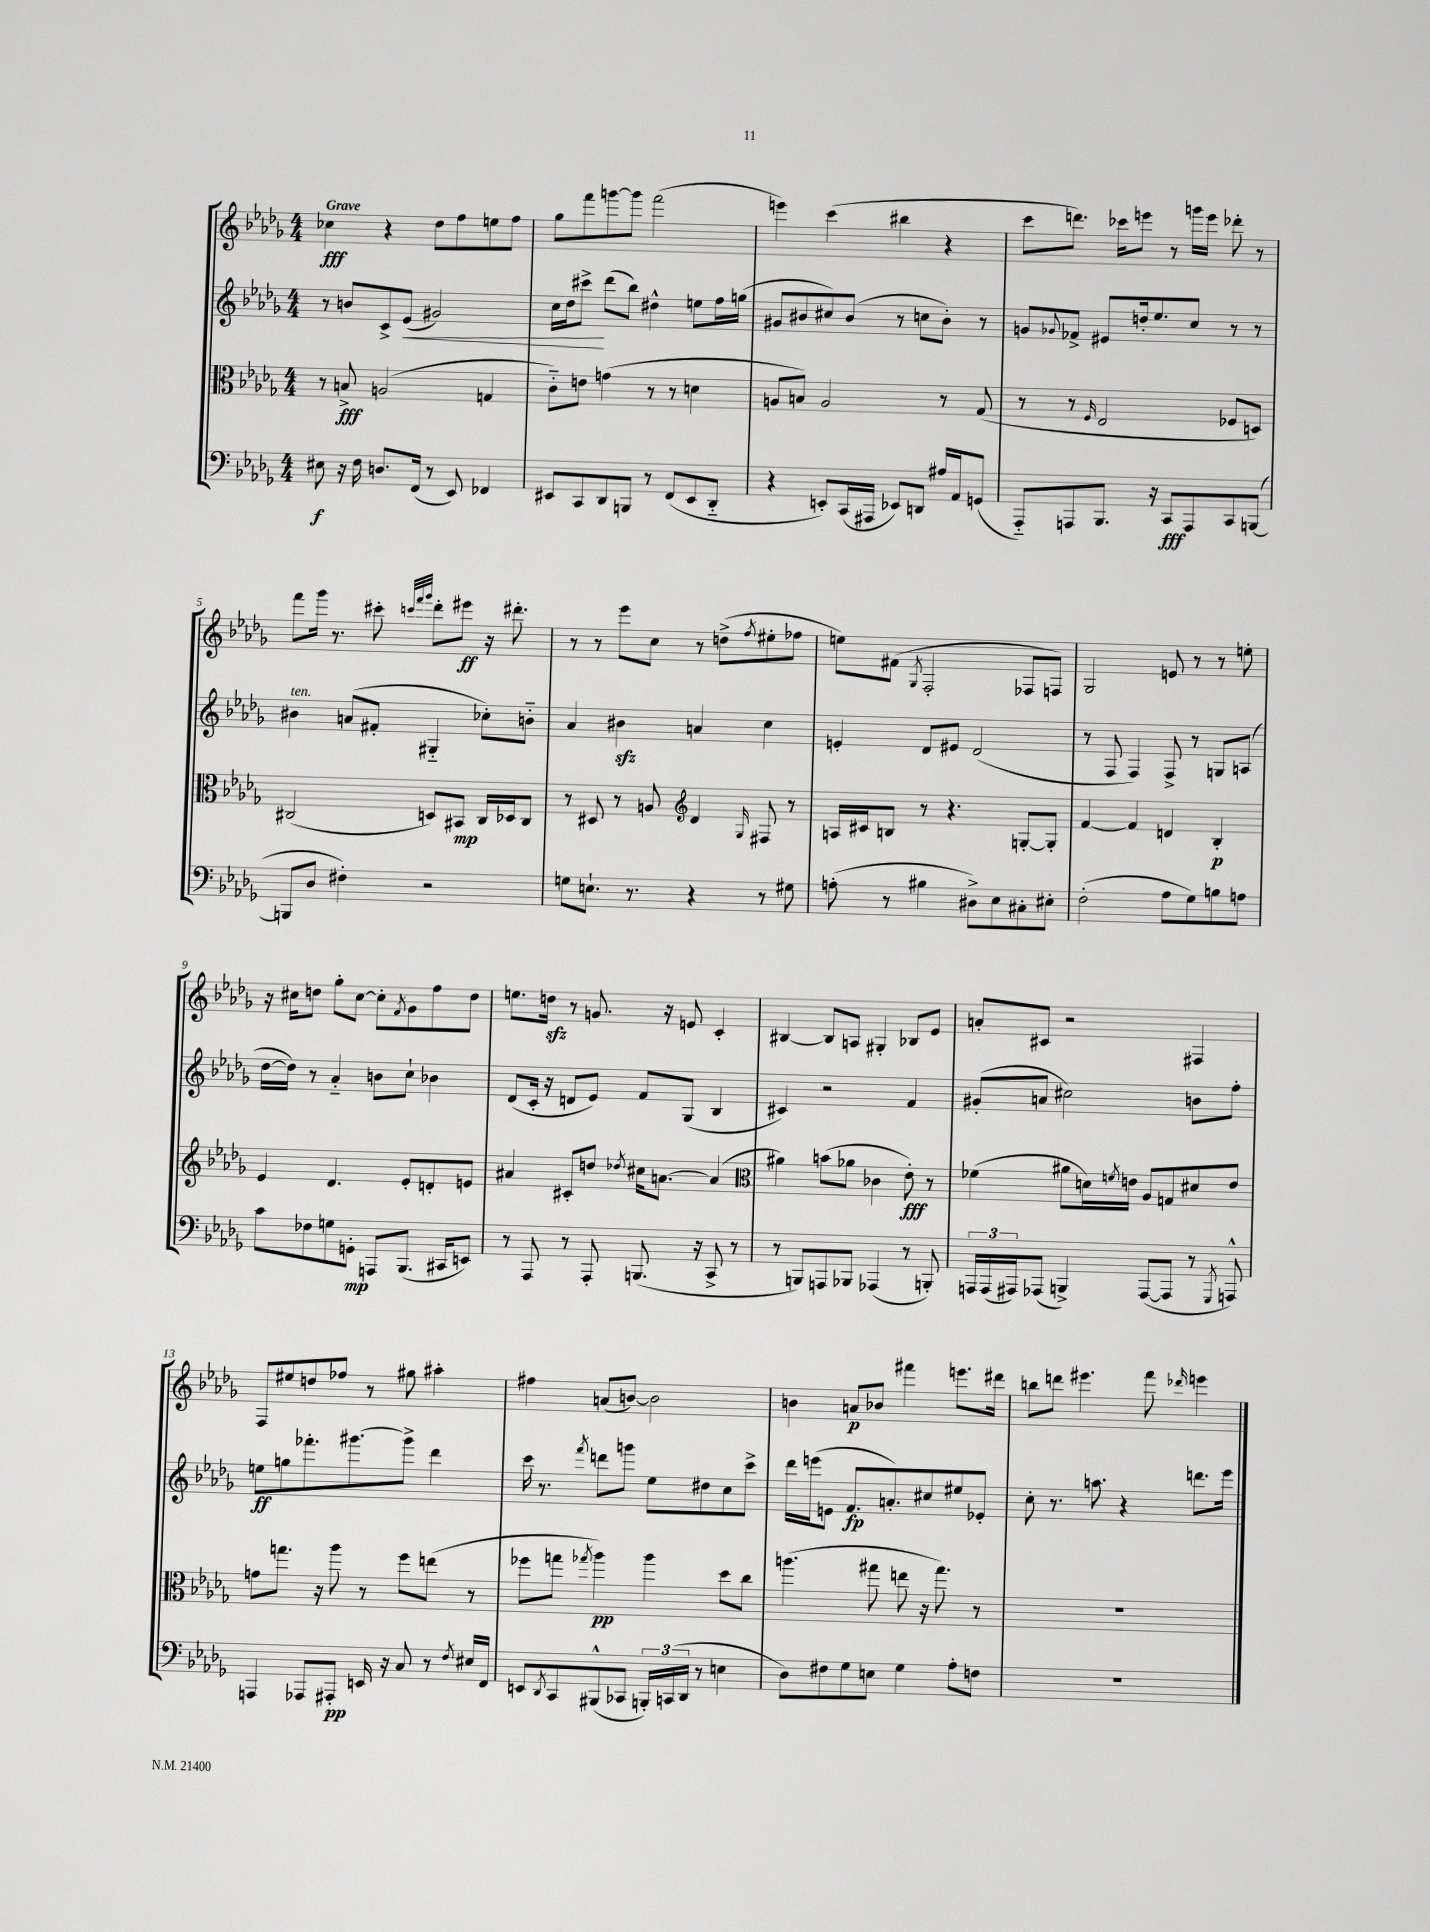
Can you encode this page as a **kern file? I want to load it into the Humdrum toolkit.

**kern	**kern	**kern	**kern
*staff4	*staff3	*staff2	*staff1
*clefF4	*clefC3	*clefG2	*clefG2
*k[b-e-a-d-g-]	*k[b-e-a-d-g-]	*k[b-e-a-d-g-]	*k[b-e-a-d-g-]
*M4/4	*M4/4	*M4/4	*M4/4
8E#\	8r	8r	4cc-\
16r	8B^/	8b/L	.
16F\	.	.	.
8.D/L	(2A/	8c^/	4r
.	.	(8e-/J	.
(16FF/Jk	.	.	.
8r	.	2g#/)	8dd-\L
8EE-/)	.	.	8ff\
4FF-/	4G/	.	8ee\
.	.	.	8ff\J
=	=	=	=
8EE#/L	8c'~\L)	16cc\LL	8gg-\L
.	.	16dd-\J	.
8CC/	8e\J	8ccc#^\J	8fff\
8DD-/	(4g\	(8ddd-\L	[8ggg\
8BBB/J	.	8bb-\J)	8ggg\]J
8r	8r	4dd#^^\	(2fff\
(8FF/L	8r	.	.
8EE#/	4d\	8ee\L	.
8DD-'~/J	.	16ff\L	.
.	.	(16gg\JJ	.
=	=	=	=
4r	8A/L	8g#/L	4eee\)
.	8B/J)	8b#/	.
8EE'/L)	2A/	8cc#/)	(4ccc\
(16CC/L	.	(8b#/J	.
16AAA#/JJ	.	.	.
8EE-/L)	.	8r	4bb#\
8DD/J	.	8cc\L	.
16A#/LL	8r	8b#'\J)	4r
16AA-/J	.	.	.
(8GG/J	(8G-/	8r	.
=	=	=	=
8AAA-'~/L)	8r	8g/L	8ccc\L
.	.	8qqg-/	.
8AAA/	8r	8f-^/J	8.ddd\J)
.	16qqF/	.	.
8.BBB-/J	2E-/	8e#/L	.
.	.	.	16ccc-\LK
.	.	16dd'/k	8eee\J
16r	.	8.ee-/	.
8CC/L	.	.	8r
8AAA/	.	8cc/J	16ggg\LL
.	.	.	16eee\JJ
8CC/	8F-/L	8r	8ddd-'\
([8BBB/J	8D/J)	8r	8r
=	=	=	=
8BBB/]L	(2C#/	4b#\	8fff\L
8D-/J	.	.	16ggg-\Jk
.	.	.	8.r
4F#'\)	.	(8a/L	.
.	.	8f#'/J	8ccc#'\
.	.	.	32qqccc/LLL
.	.	.	32qqfff/
.	.	.	32qqggg-/JJJ
2r	8D/L)	4G#'~/	8ddd-'\L
.	8BB#/J	.	8eee#\J
.	16C#/LL	8cc-'\L)	16r
.	16D-/J	.	8.ddd#'\
.	8C#/J	8b'~\J	.
=	=	=	=
8G\L	8r	4a-/	8r
8.E`\J	8D#/	.	8r
.	8r	4b#\	8eee-\L
8.r	.	.	.
.	8A/	.	8cc\J
*	*clefG2	*	*
4r	4d-/	4a/	8r
.	.	.	(8dd^\L
.	16qqG-/	.	8qff/
8r	8F#/	4cc\	8ee#'\
8G#\	8r	.	8ff-\J
=	=	=	=
(8A'\	16A/LL	4e'/	8ee\L)
.	16c#/J	.	.
8r	8B/J	.	(8f#\J
.	.	.	8qG-/
4B#\	8r	8d-/L	2F'/
.	4.r	8e#/J	.
8D#^\L)	.	(2d-/	.
8E-\	.	.	.
8C#'\	[8G'/L	.	8F-/L
8E#'\J	8G'/]J	.	8F/J)
=	=	=	=
(2F'\	[4f/	8r	2G-/
.	.	8F/	.
.	4f/]	4F/)	.
8A-\L	4d/	8F^/	8e/
8G-\)	.	8r	8r
8B\	4B-'/	8G/L	8r
8A\J	.	(8A/J	8ee'\
=	=	=	=
8c\L	4e-/	[16dd-\LL	16r
.	.	16dd-\]JJ)	16cc#\LK
8F-\	.	8r	8dd\J
8G\	4.d-/	4a-'~/	8gg-'\L
8GG'\J	.	.	[8cc#\J
8AAA/L	.	8b\L	8cc#'\]L
.	.	.	8qf/
(8.BBB-/J	8e-'/L	8cc`\J	8g-\
.	8d'/	4b-\	8ff\
16CC#/LK	.	.	.
8EE/J)	8e/J	.	8dd\J
=	=	=	=
8r	4a#/	(8d-/L	8.ee\L
8AAA-/	.	16c'/Jk	.
.	.	16r	16dd\Jk
8r	8c#'/L	8d/L	8r
8AAA-'/	8dd/J	8e-/J)	8.g/
.	8qdd-/	.	.
(8.BBB/	16cc#\LK	8f/L	.
.	[8.a\J	.	16r
.	.	(8G-/J	8e/
16r	.	.	.
8CC^/	(4a/]	4B-/	4c'/
8r	.	.	.
=	=	=	=
*	*clefC3	*	*
8r	4a#\)	4c#/)	[4B#/
8BBB/L)	.	.	.
8AAA/	(8b\L	2r	8B#/]L
8BBB-/J	8a-\J	.	8A/J
(4AAA-/	4c-\	.	4G#'/
8r	8e-'\)	4f/	8B-/L
8BBB'/)	8r	.	8e-/J
=	=	=	=
24AAA/LL	(4f-\	(8g#'/L	8a'/L
(24AAA/	.	.	.
24AAA#/J)	.	.	.
(8AAA-/J	.	8a/J	8c#/J
4BBB^/)	8a#\L	2cc#\)	2r
.	16d\L)	.	.
.	8qf/	.	.
.	16e\JJ	.	.
([8AAA-/L	8A-/L	.	.
8AAA-/]J	8G/	.	.
8r	8d#/	8b\L	4F#/
8qGGG-/	.	.	.
8AAA^^/)	8e/J	8ff'\J	.
=	=	=	=
4AAA/	8g\L	8ee\L	8F/L
.	8.gg\J	8gg\	8ee#/
8AAA-/L	.	8.fff-'\	8dd/
.	16r	.	.
8AAA#'/J	8aa-\	.	8ff-/J
.	.	[8.ggg#\	.
16EE/	8r	.	8r
16r	.	.	.
8C/	8ff\L	8ggg#^\]J	8gg#\
8r	(8ee\J	4ddd-\	4aa#'\
8qF/	.	.	.
16E#/LL	8r	.	.
16FF/JJ	.	.	.
=	=	=	=
8EE/L	8ff-\L	16ccc\	4ff#\
.	.	8.r	.
8qDD-/	.	.	.
8CC/	8gg\J	.	.
.	8qgg-/	8qfff/	.
(8BBB#^^/	4aa-\)	8ddd\L	(8a/L
8CC-/J	.	8ggg\J	[8b/J)
24BBB'/LL)	4aa-\	8ee-\L	2b\]
(24CC/	.	.	.
24DD-/JJ	.	.	.
8r	.	8dd#\	.
4E\	8dd-\L	8cc\	.
.	8cc\J	8ccc^\J	.
=	=	=	=
8D-\L)	(4.aa\	16ddd-\LL	4b\
.	.	(16eee\J	.
8F#\	.	8e\J	.
8G-\	.	8.f/L	8a/L
8E\J	8gg#\	.	8b-/J
.	.	8.a'/)	.
4G-\	8ee\	.	4fff#\
.	16r	8cc#/	.
.	8.gg#\)	.	.
8A-'\L	.	8ee#/	8.eee\L
8F\J	8r	8e-'/J	.
.	.	.	16ddd#\Jk
=	=	=	=
1r	1r	8cc'\	8bb\L
.	.	8.r	8ddd\J
.	.	.	4.eee#\
.	.	8.aa\	.
.	.	4r	.
.	.	.	8fff\
.	.	.	16qqddd-/
.	.	8.ddd\L	4eee\
.	.	16eee-\Jk	.
==	==	==	==
*-	*-	*-	*-
